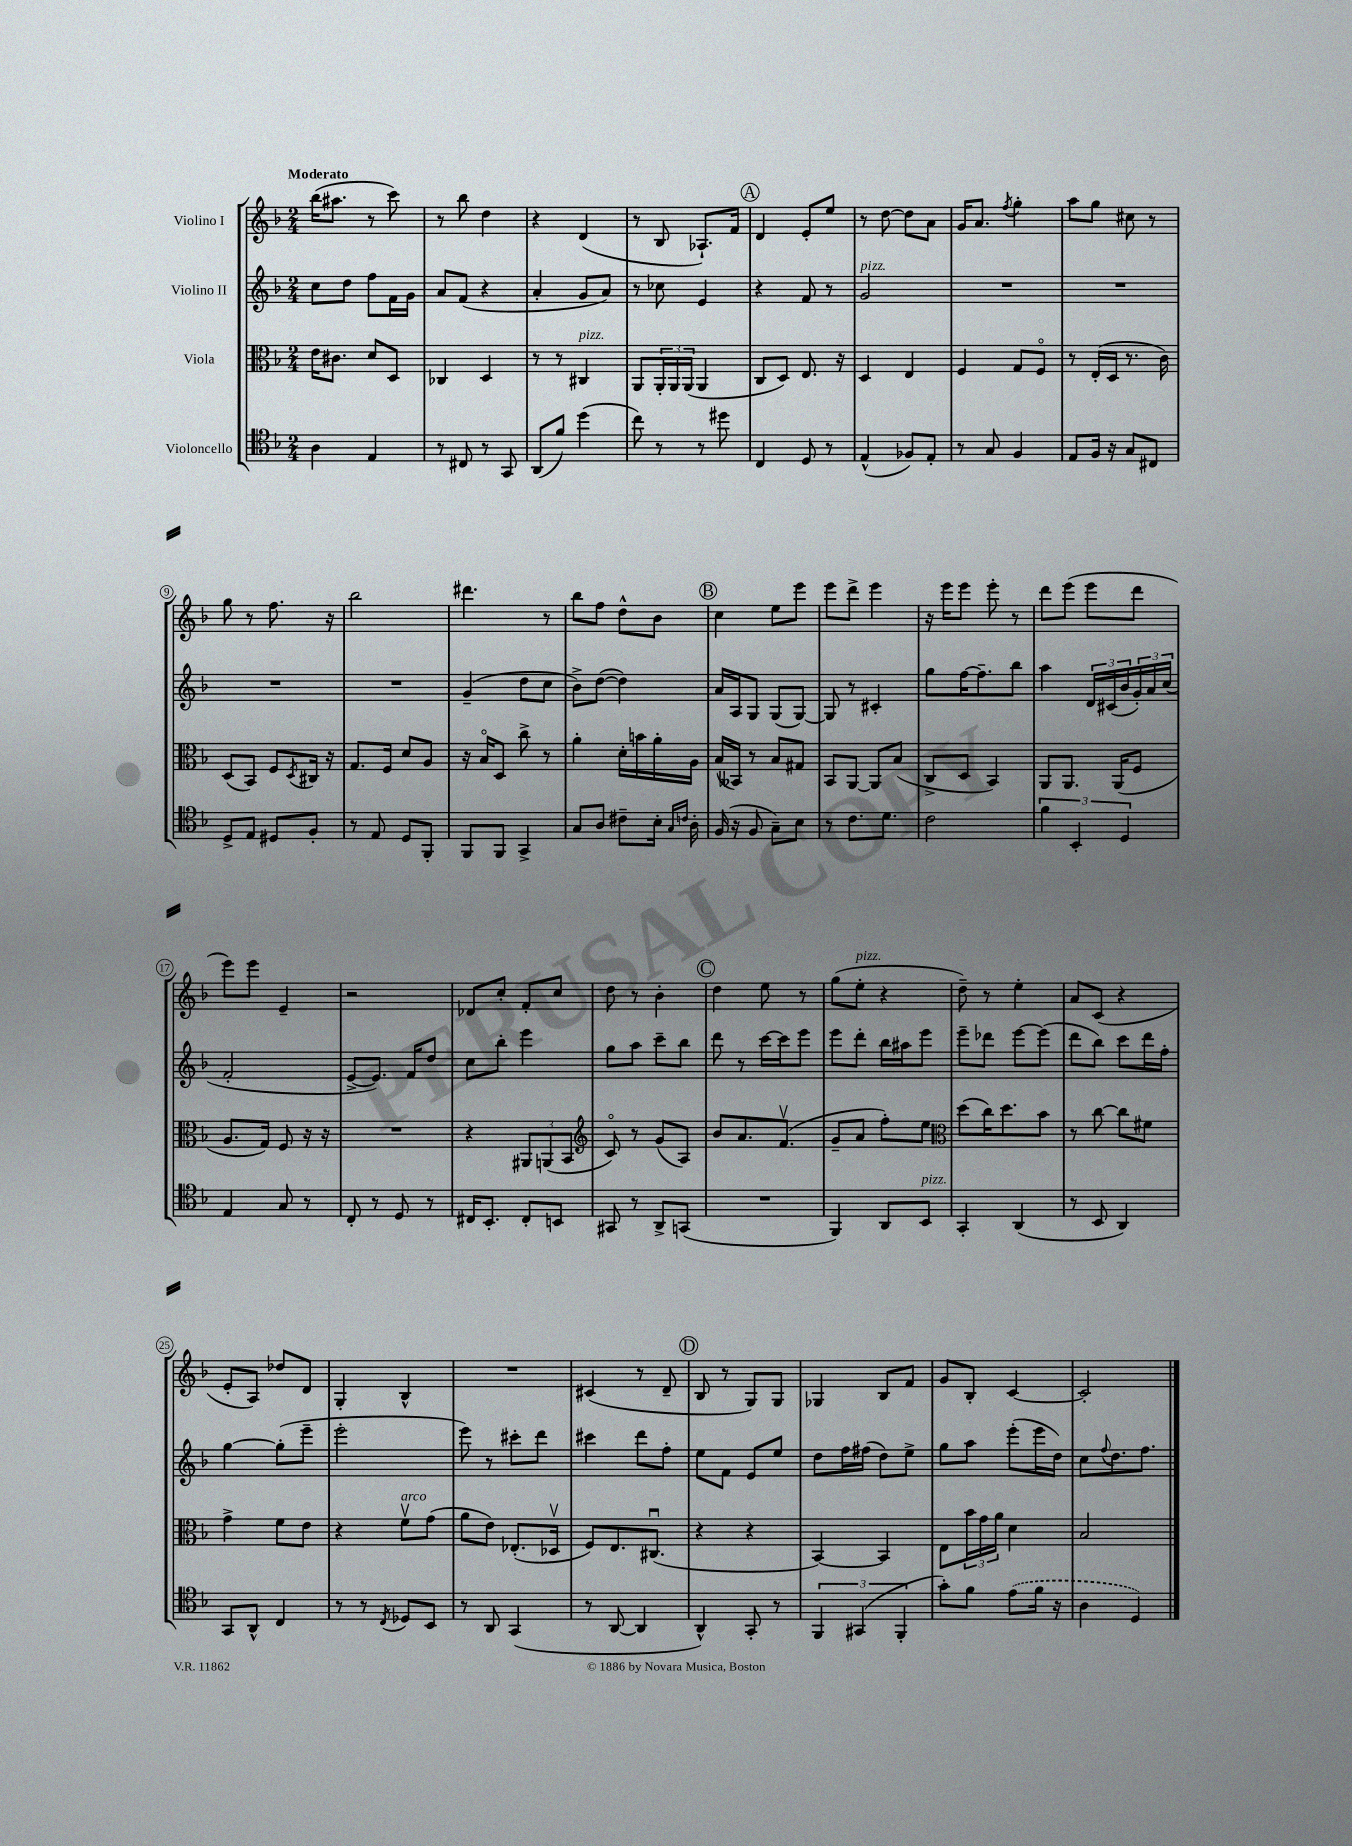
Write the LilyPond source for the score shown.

<<
\new StaffGroup <<
\new Staff = "s0" \with { instrumentName = "Violino I" } {
    \clef treble \key f \major \numericTimeSignature \time 2/4 \tempo "Moderato"
    bes''16( ais''8. r8 c'''8) |
    r8 bes''8 d''4 |
    r4 d'4( |
    r8 bes8 aes8.-!) f'16 |
    \mark \markup { \circle "A" } d'4 e'8-. e''8 |
    r8 d''8~ d''8 a'8 |
    g'16 a'8. \acciaccatura { f''8 } g''4-. |
    a''8 g''8 cis''8 r8 |
    g''8 r8 f''8. r16 |
    bes''2 |
    dis'''4. r8 |
    bes''8 f''8 d''8-^ bes'8 |
    \mark \markup { \circle "B" } c''4 e''8 e'''8 |
    e'''8 d'''8-> e'''4 |
    r16 e'''16 e'''8 e'''8-. r8 |
    d'''8 e'''8( e'''8 d'''8 |
    e'''8) e'''8 e'4-- |
    r2 |
    des'8 c''8-. f'8-. c''8 |
    d''8 r8 bes'4-. |
    \mark \markup { \circle "C" } d''4 e''8 r8 |
    g''8( e''8-.^\markup { \italic "pizz." } r4 |
    d''8--) r8 e''4-. |
    a'8 c'8( r4 |
    e'8-. a8) des''8 d'8 |
    g4-. bes4-^ |
    R2 |
    cis'4( r8 d'8-- |
    \mark \markup { \circle "D" } bes8 r8 g8) g8 |
    ges4 bes8 f'8 |
    g'8 bes8-. c'4~ |
    c'2-. \bar "|." |
}
\new Staff = "s1" \with { instrumentName = "Violino II" } {
    \clef treble \key f \major \numericTimeSignature \time 2/4
    c''8 d''8 f''8 f'16 g'16 |
    a'8 f'8( r4 |
    a'4-. g'8 a'8) |
    r8 ces''8 e'4 |
    \mark \markup { \circle "A" } r4 f'8 r8 |
    g'2^\markup { \italic "pizz." } |
    R2 |
    R2 |
    R2 |
    R2 |
    g'4--( d''8 c''8 |
    bes'8->) d''8~( d''4) |
    \mark \markup { \circle "B" } a'16 a16 g8 g8( g8~) |
    g8 r8 cis'4-. |
    g''8 f''16~ f''8.-- bes''8 |
    a''4 \tuplet 3/2 { d'16 cis'16( bes'16 } \tuplet 3/2 { g'16-.) a'16 c''16( } |
    f'2-. |
    e'8~-> e'8.) f'16 d''8 |
    c''8 bes''8-. e'''4 |
    g''8 a''8 c'''8-- bes''8 |
    \mark \markup { \circle "C" } d'''8 r8 c'''16~ c'''16 e'''8 |
    e'''8 d'''8-. bes''16 ais''16 e'''8 |
    e'''8-- des'''8 e'''8~ e'''8( |
    d'''8 bes''8) c'''8 d'''16 f''16-. |
    g''4~ g''8-.( e'''8-- |
    e'''2-. |
    e'''8) r8 cis'''8-. d'''8 |
    cis'''4 d'''8 f''8-. |
    \mark \markup { \circle "D" } e''8 f'8 e'8 e''8 |
    d''8 f''16 fis''16( d''8) e''8-> |
    g''8 a''8 e'''8-.( e'''16 d''16) |
    c''8 \appoggiatura { f''8 } d''8. f''8. \bar "|." |
}
\new Staff = "s2" \with { instrumentName = "Viola" } {
    \clef alto \key f \major \numericTimeSignature \time 2/4
    e'16 cis'8. d'8 d8 |
    ces4 d4 |
    r8 r8 cis4^\markup { \italic "pizz." } |
    a,8 \tuplet 3/2 { a,16-. a,16 a,16( } a,4 |
    \mark \markup { \circle "A" } c8 d8) e8. r16 |
    d4 e4 |
    f4 g8 f8\flageolet |
    r8 e16-.( d16 r8. c'16) |
    d8( bes,8) f8 \acciaccatura { d8 } cis16 r16 |
    g8. f16 d'8 a8 |
    r16 bes16\flageolet d8 c''8-> r8 |
    a'4-. d'16-. b'16 a'16-. a16 |
    \mark \markup { \circle "B" } bes16( beses,16) r8 bes8 gis8 |
    bes,8 a,8~ a,8 bes8( |
    c8-> d8 bes,4) |
    a,8 a,8. a,16( f8 |
    a8. g16) f8 r16 r16 |
    R2 |
    r4 \tuplet 3/2 { ais,8 a,8( bes,8 } |
    \clef treble c'8\flageolet) r8 g'8( a8) |
    \mark \markup { \circle "C" } bes'8 a'8. f'8.\upbow( |
    g'8-- a'8 f''8-.) e''8 |
    \clef alto d''8( c''16) d''8. bes'8 |
    r8 c''8~ c''8 fis'8 |
    g'4-> f'8 e'8 |
    r4 f'8\upbow^\markup { \italic "arco" } g'8( |
    a'8 e'8) ees8.-.( des16\upbow |
    f8) e8. cis8.\downbow( |
    \mark \markup { \circle "D" } r4 r4 |
    bes,4~) bes,4 |
    e8 \tuplet 3/2 { bes'16 g'16 a'16 } d'4 |
    bes2 \bar "|." |
}
\new Staff = "s3" \with { instrumentName = "Violoncello" } {
    \clef tenor \key f \major \numericTimeSignature \time 2/4
    a4 e4 |
    r8 cis8 r8 g,8 |
    a,8( f'8) d''4( |
    c''8) r8 r8 dis''8 |
    \mark \markup { \circle "A" } c4 d8 r8 |
    e4-^( fes8) e8-. |
    r8 g8 f4 |
    e8 f16 r16 g8 cis8 |
    d8-> e8 dis8 f8-. |
    r8 e8 d8 f,8-. |
    f,8 f,8 g,4-> |
    g8 a8 cis'8-- bes16-. \grace { g16 c'16 } a16-. |
    \mark \markup { \circle "B" } f16( r16 f8 g8--) bes8 |
    r8 c'8. d'8. |
    c'2 |
    \tuplet 3/2 { f'4 bes,4-. d4 } |
    e4 g8 r8 |
    c8-. r8 d8 r8 |
    cis16 bes,8.-. cis8-. b,8 |
    gis,8 r8 a,8-> g,8( |
    \mark \markup { \circle "C" } R2 |
    f,4) a,8 bes,8^\markup { \italic "pizz." } |
    g,4-. a,4( |
    r8 bes,8 a,4) |
    g,8 a,8-^ c4 |
    r8 r8 \acciaccatura { c8 } des8 bes,8 |
    r8 a,8 g,4( |
    r8 a,8~ a,4 |
    \mark \markup { \circle "D" } a,4-^) g,8-. r8 |
    \tuplet 3/2 { f,4 gis,4( f,4-. } |
    g'8-.) f'8 \once \slurDashed e'8( f'16 r16 |
    a4 d4) \bar "|." |
}
>>
>>
\layout { \context { \Score \override BarNumber.stencil = #(make-stencil-circler 0.1 0.3 ly:text-interface::print) } }
